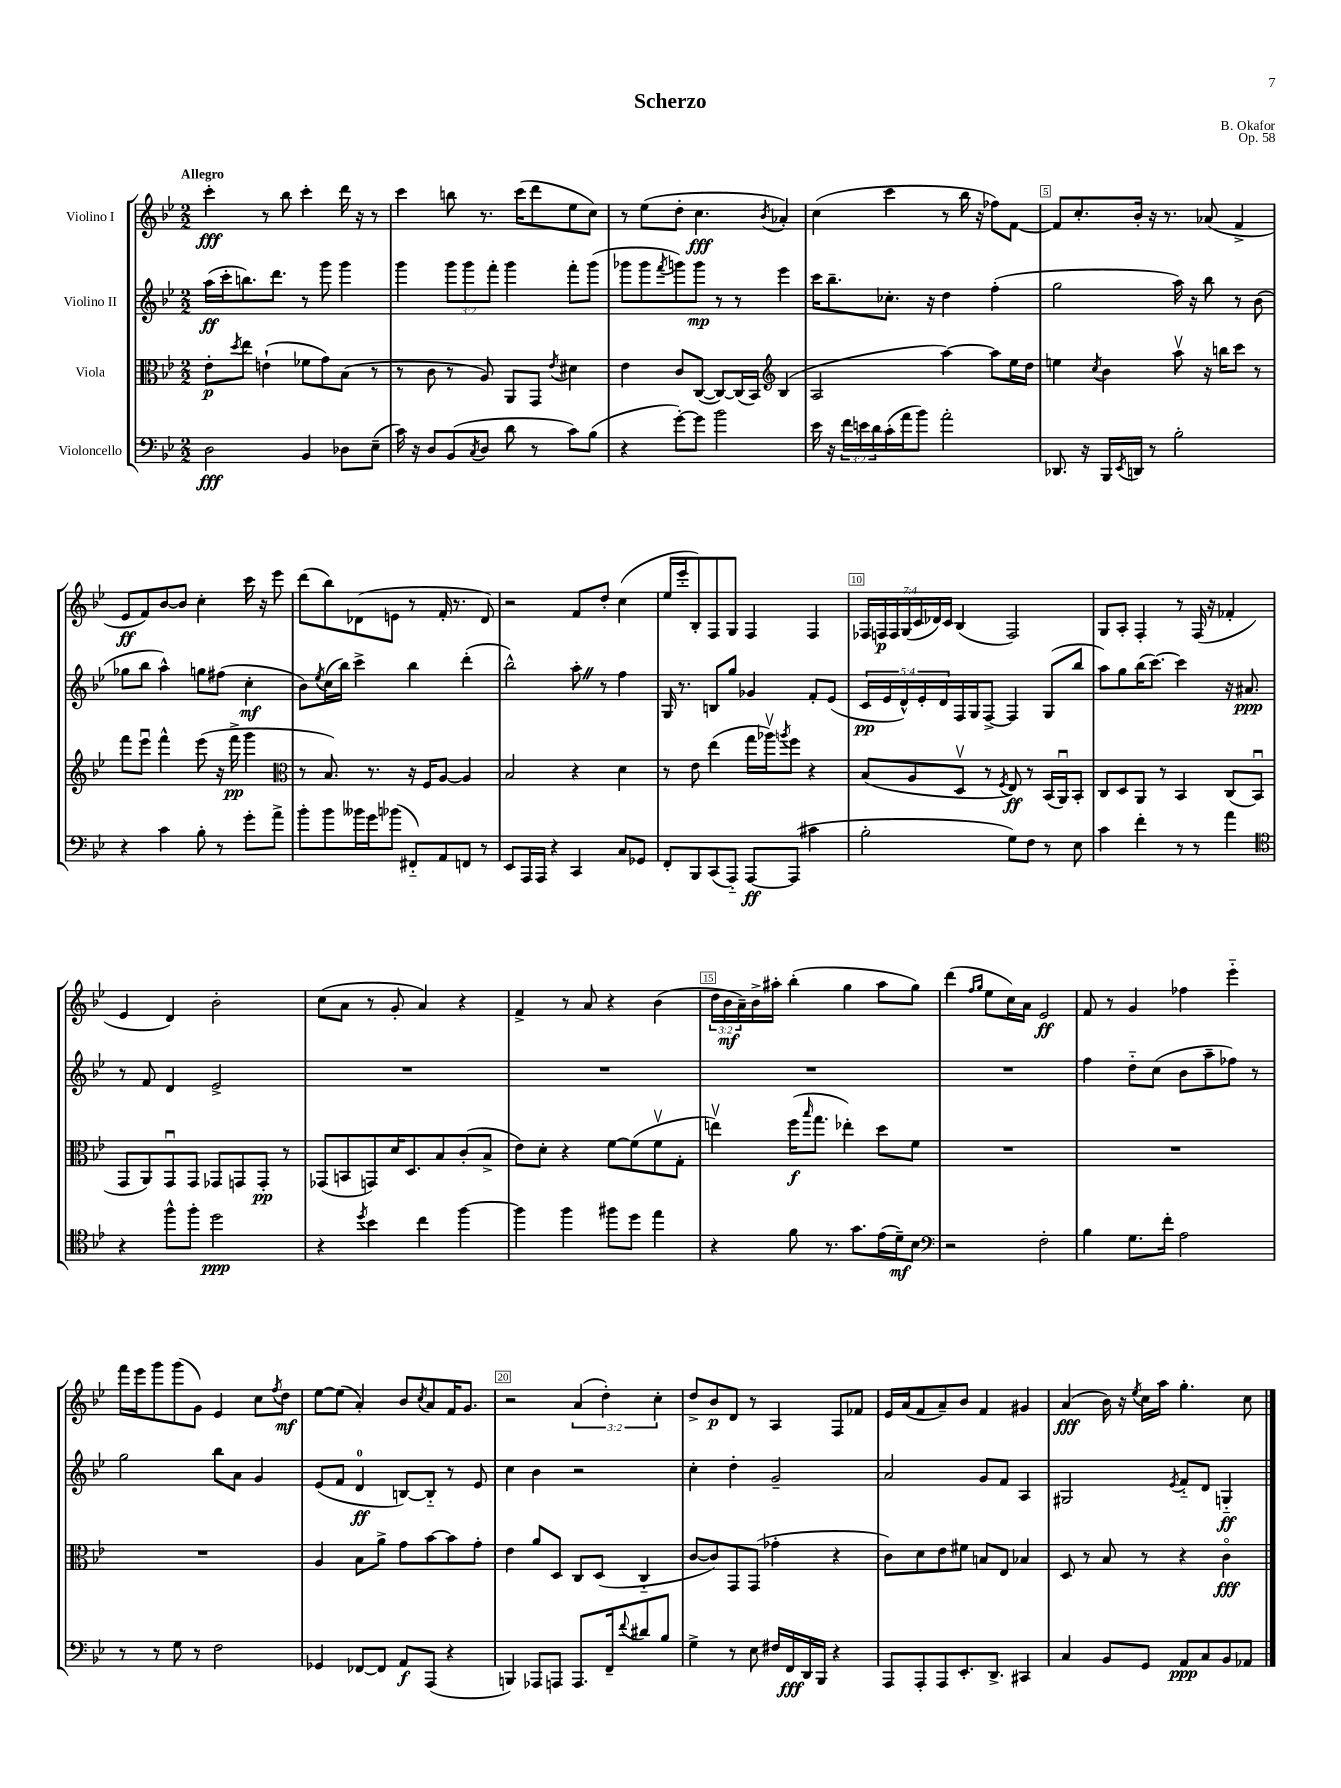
\header { title = "Scherzo" composer = "B. Okafor" opus = "Op. 58" }
<<
\new StaffGroup <<
\new Staff = "s0" \with { instrumentName = "Violino I" } {
    \clef treble \key bes \major \numericTimeSignature \time 2/2 \override Staff.TupletNumber.text = #tuplet-number::calc-fraction-text \tempo "Allegro"
    c'''4-.\fff r8 bes''8 c'''4-. d'''16 r16 r8 |
    c'''4 b''8 r8. c'''16( d'''8 ees''8 c''8) |
    r8 ees''8( d''8-. c''4.\fff \acciaccatura { bes'8 } aes'4-.) |
    c''4( c'''4 r8 bes''16 r16 fes''8) f'8~ |
    f'8 c''8.-. bes'16-. r16 r8. aes'8( f'4-> |
    ees'8\ff f'8) bes'8~ bes'8 c''4-. c'''16 r16 ees'''8 |
    d'''8( bes''8) des'8( e'8 r8 f'16-. r8. des'8) |
    r2 f'8 d''8-. c''4( |
    ees''16 ees'''16-. bes8-.) f8 g8 f4 f4 |
    \tuplet 7/4 { fes16 f16\p f16 g16( c'16 des'16) c'16 } bes4( f2) |
    g8 a8-. f4-. r8 f16( r16 fes'4-. |
    ees'4 d'4) bes'2-. |
    c''8( a'8 r8 g'8-. a'4) r4 |
    f'4-> r8 a'8 r4 bes'4( |
    \tuplet 3/2 { d''16 bes'16\mf a'16--) } bes'16-> ais''16-. bes''4-.( g''4 ais''8 g''8) |
    d'''4( \grace { f''16 g''16 } ees''8 c''16) a'16 ees'2\ff |
    f'8 r8 g'4 fes''4 ees'''4-_ |
    f'''16 ees'''16 g'''8 g'''8( g'8) ees'4 c''8 \acciaccatura { f''8 } d''8\mf |
    ees''8~ ees''8( a'4-.) bes'8 \acciaccatura { c''8 } a'8 f'16 g'8. |
    r2 \tuplet 3/2 { a'4( d''4-.) c''4-. } |
    d''8-> bes'8\p d'8 r8 a4 f8 fes'8 |
    ees'16 a'16( f'8 a'8--) bes'8 f'4 gis'4 |
    a'4\fff( bes'16) r16 \acciaccatura { ees''8 } c''16 a''16 g''4.-. c''8 \bar "|." |
}
\new Staff = "s1" \with { instrumentName = "Violino II" } {
    \clef treble \key bes \major \numericTimeSignature \time 2/2 \override Staff.TupletNumber.text = #tuplet-number::calc-fraction-text
    a''16\ff( c'''16-. b''8.) d'''8. r8 g'''8 g'''4 |
    g'''4 \tuplet 3/2 { g'''8 g'''8 f'''8-. } g'''4 f'''8-. g'''8( |
    ges'''8 ges'''8 \acciaccatura { f'''8 } g'''8) g'''8\mp r8 r8 ees'''4 |
    c'''16 bes''8.-- ces''8.-. r16 d''4 f''4-.( |
    g''2 a''16) r16 bes''8 r8 bes'8( |
    ges''8 bes''8 a''4-^) g''8 fis''8( c''4-.\mf |
    bes'8) \acciaccatura { ees''8 } c''16( bes''16) c'''4-> bes''4 d'''4-.( |
    bes''2-^) a''8-. \once \override BreathingSign.text = \markup { \musicglyph "scripts.caesura.straight" } \breathe r8 f''4 |
    g16 r8. b8 g''8 ges'4 f'8-. ees'8( |
    \tuplet 5/4 { c'16\pp ees'16 d'16-^) ees'16-. d'16 } f16 g16 f8~-> f4 g8( bes''8 |
    a''8) g''8 bes''16( c'''8.~) c'''4 r16 ais'8.\ppp |
    r8 f'8 d'4 ees'2-> |
    R1 |
    R1 |
    R1 |
    R1 |
    f''4 d''8-_ c''8( bes'8 a''8-- fes''8) r8 |
    g''2 bes''8 a'8 g'4 |
    ees'8( f'8 d'4-0\ff b8~) b8-_ r8 ees'8 |
    c''4 bes'4 r2 |
    c''4-. d''4-. g'2-- |
    a'2 g'8 f'8 a4 |
    gis2 \acciaccatura { ees'8 } f'8-_ d'8 g4-_\ff \bar "|." |
}
\new Staff = "s2" \with { instrumentName = "Viola" } {
    \clef alto \key bes \major \numericTimeSignature \time 2/2
    ees'8-.\p \acciaccatura { d''8 } ees''8 e'4-!( fes'8 g'8) bes8( r8 |
    r8 c'8 r8 a8) a,8 g,8 \acciaccatura { ees'8 } dis'4 |
    ees'4 c'8 c8~( c8~) c16( bes,16) \clef treble bes4( |
    a2 a''4~) a''8 ees''16 d''16 |
    e''4 \acciaccatura { c''8 } bes'4 a''8\upbow r16 b''16 c'''8 r8 |
    f'''8 ees'''8\downbow f'''4-^ ees'''8( r16 f'''16->\pp g'''4 |
    \clef alto r8 bes8.) r8. r16 f16 a8~ a4 |
    bes2 r4 d'4 |
    r8 ees'8 ees''4( g''16 aes''16\upbow) \acciaccatura { a''8 } f''8 r4 |
    bes8( a8 d8\upbow r8 \acciaccatura { f8 } ees8\ff) r8 bes,16( a,16\downbow) bes,8-. |
    c8 d8 a,8 r8 bes,4 c8( bes,8\downbow |
    g,8 a,8) g,8\downbow g,8 ges,8 g,8 g,8-.\pp r8 |
    ges,8( b,8 g,8) d'16 d8. bes8 c'8-.( bes8-> |
    ees'8) d'8-. r4 f'8~ f'8( f'8\upbow g8-. |
    e''4\upbow) f''16\f( \grace { bes''16 } g''8. ees''4-.) d''8 f'8 |
    R1 |
    R1 |
    R1 |
    a4 bes8 a'8-> g'8 bes'8~ bes'8 g'8-. |
    ees'4 a'8 d8 c8 d8( c4-_ |
    c'8~ c'8) g,8 g,8( ges'4-. r4 |
    c'8) d'8 ees'8 fis'8 b8 ees8 bes4 |
    d8 r8 bes8 r8 r4 c'4\flageolet\fff \bar "|." |
}
\new Staff = "s3" \with { instrumentName = "Violoncello" } {
    \clef bass \key bes \major \numericTimeSignature \time 2/2 \override Staff.TupletNumber.text = #tuplet-number::calc-fraction-text
    d2\fff bes,4 des8 ees8--( |
    c'16) r16 d8 bes,8( \acciaccatura { c8 } d8 d'8 r8 c'8) bes8( |
    r4 g'8~-.) g'8 bes'2 |
    ees'16 r16 \tuplet 3/2 { f'16 e'16 d'16 } c'16-.( a'16 bes'8) a'2-. |
    des,8. r16 bes,,16 \acciaccatura { ees,8 } d,16 r8 bes2-. |
    r4 c'4 bes8-. r8 g'8-. a'8-> |
    bes'8-. bes'8 beses'16 g'16 bes'8( fis,8-_) a,8 f,8 r8 |
    ees,8 a,,16 a,,16 r4 c,4 c8 ges,8 |
    f,8-. bes,,8 c,8( a,,8-_) a,,8~\ff a,,8( cis'4 |
    bes2-. g8) f8 r8 ees8 |
    c'4 f'4-. r8 r8 a'4 |
    \clef tenor r4 f''8-^ f''8-. d''2\ppp |
    r4 \acciaccatura { d''8 } bes'4 c''4 f''4~ |
    f''4 f''4 fis''8 d''8 ees''4 |
    r4 f'8 r8. g'8. ees'16( d'16--\mf) bes8 |
    \clef bass r2 f2-. |
    bes4 g8. f'16-. a2 |
    r8 r8 g8 r8 f2 |
    ges,4 fes,8~ fes,8 a,8\f a,,8( r4 |
    b,,4) aes,,8 a,,8 a,,8. f,16-- \appoggiatura { f'8 } dis'8 bes8 |
    g4-> r8 ees8 fis16 f,16\fff d,16 bes,,16 r4 |
    a,,8 a,,8-. a,,8 ees,8.-. d,8.-> cis,4 |
    c4 bes,8 g,8 a,8\ppp c8 bes,8 aes,8 \bar "|." |
}
>>
>>
\layout { \context { \Score \override BarNumber.break-visibility = ##(#f #t #t) barNumberVisibility = #(every-nth-bar-number-visible 5) \override BarNumber.stencil = #(make-stencil-boxer 0.1 0.3 ly:text-interface::print) } }
